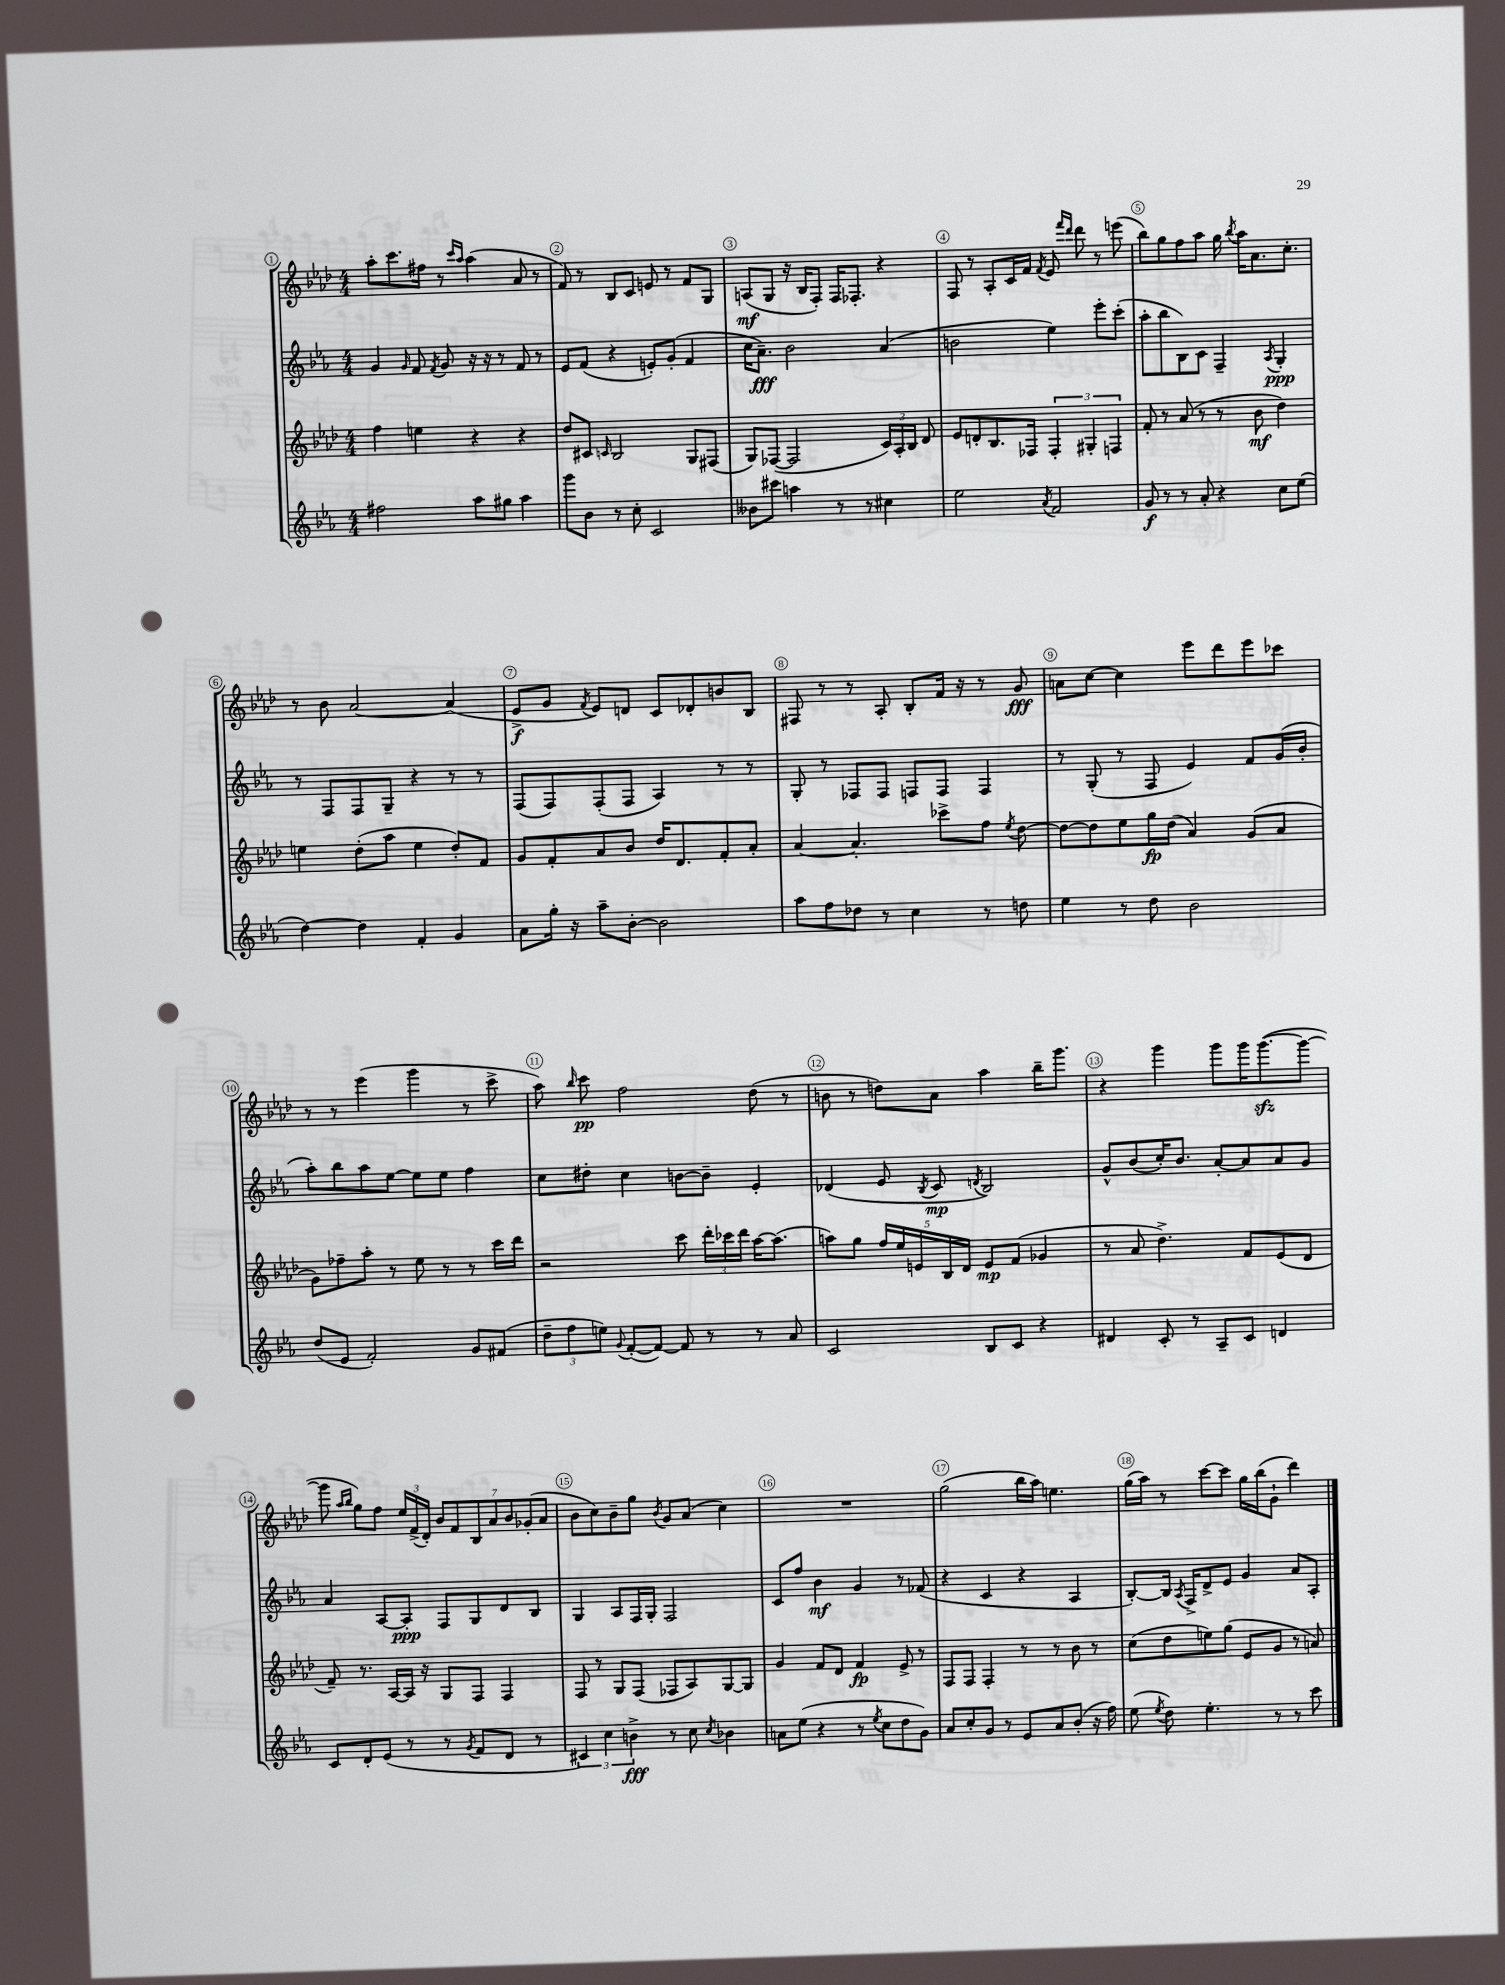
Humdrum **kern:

**kern	**dynam	**kern	**dynam	**kern	**dynam	**kern	**dynam
*part4	*part4	*part3	*part3	*part2	*part2	*part1	*part1
*staff4	*staff4	*staff3	*staff3	*staff2	*staff2	*staff1	*staff1
*clefG2	*	*clefG2	*	*clefG2	*	*clefG2	*
*k[b-e-a-]	*	*k[b-e-a-d-]	*	*k[b-e-a-]	*	*k[b-e-a-d-]	*
*M4/4	*	*M4/4	*	*M4/4	*	*M4/4	*
=1	=1	=1	=1	=1	=1	=1	=1
2ff#X\	.	4ff\	.	4g/	.	8aa-'\L	.
.	.	.	.	.	.	8.ccc\	.
.	.	.	.	16qqg/	.	.	.
.	.	4een\	.	8f/	.	.	.
.	.	.	.	.	.	16ff#X\Jk	.
.	.	.	.	8qf/	.	.	.
.	.	.	.	8g/	.	8r	.
.	.	.	.	.	.	16qqccc/LL	.
.	.	.	.	.	.	16qqaa-/JJ	.
8aa-\L	.	4r	.	16r	.	(4aa-\	.
.	.	.	.	16r	.	.	.
8gg#X\J	.	.	.	8r	.	.	.
4aa-\	.	4r	.	8f/	.	8a-/	.
.	.	.	.	8r	.	8r	.
=2	=2	=2	=2	=2	=2	=2	=2
8ggg\L	.	8dd-/L	.	8e-/L	.	8f/)	.
8b-\J	.	8c#X/J	.	(8f/J	.	8r	.
.	.	16qqcn/	.	.	.	.	.
8r	.	2B-/	.	4r	.	8B-/L	.
8cc'\	.	.	.	.	.	8c/J	.
2c/	.	.	.	8en'/L)	.	8en/	.
.	.	.	.	(8g'/J	.	8r	.
.	.	8G/L	.	4f/	.	8f/L	.
.	.	(8F#X/J	.	.	.	8G/J	.
=3	=3	=3	=3	=3	=3	=3	=3
8b--X\L	.	8G/L)	.	16cc\KL	.	(8An/L	mf
.	.	.	.	8.a-~\J)	fff	.	.
8ccc#X\J	.	([8F-X/J	.	.	.	8G/J	.
4aan\	.	2F-/]	.	2b-\	.	16r	.
.	.	.	.	.	.	16B-/KL	.
.	.	.	.	.	.	8F'/J)	.
8r	.	.	.	.	.	16F/KL	.
.	.	.	.	.	.	8.F-X'/J	.
8r	.	.	.	.	.	.	.
4cc#X\	.	24c/LL)	.	(4a-/	.	4r	.
.	.	24A-'/	.	.	.	.	.
.	.	24B-/JJ	.	.	.	.	.
.	.	8d-/	.	.	.	.	.
=4	=4	=4	=4	=4	=4	=4	=4
2ee-\	.	8e-/L	.	2bn\	.	8F/	.
.	.	8dn'/	.	.	.	8r	.
.	.	8.B-/	.	.	.	8A-'/L	.
.	.	.	.	.	.	16c/L	.
.	.	16F-X/Jk	.	.	.	16f/JJ	.
8qa-/	.	.	.	.	.	8qf/	.
2f/	.	6F-'/	.	4ee-\)	.	8e-/	.
.	.	.	.	.	.	16qqfff/LL	.
.	.	.	.	.	.	16qqddd-/JJ	.
.	.	.	.	.	.	8ddd-\	.
.	.	6G#X'/	.	.	.	.	.
.	.	.	.	8eee-'\L	.	8r	.
.	.	6Fn/	.	.	.	.	.
.	.	.	.	(8ccc'\J	.	(8eeen\	.
=5	=5	=5	=5	=5	=5	=5	=5
8g/	f	8f'/	.	8aa-'\L	.	8bb-\L)	.
8r	.	8r	.	8bb-\	.	8gg\	.
8r	.	(8a-/	.	8B-\)	.	8ff\	.
8a-'/	.	8r	.	8c\J	.	8aa-\J	.
4r	.	8r	.	4F~/	.	16gg\	.
.	.	.	.	.	.	8qbb-/	.
.	.	.	.	.	.	16aa-\KL	.
.	.	8b-\	mf	.	.	8.a-\	.
.	.	.	.	8qA-/	.	.	.
8cc\L	.	4dd-\)	.	4G'/	ppp	.	.
.	.	.	.	.	.	8.cc'\J	.
(8ee-\J	.	.	.	.	.	.	.
!!LO:LB:g=z
=6	=6	=6	=6	=6	=6	=6	=6
[4dd\)	.	4een\	.	8r	.	8r	.
.	.	.	.	8F/L	.	8b-\	.
4dd\]	.	(8dd-'\L	.	8F/	.	[2a-/	.
.	.	8aa-\J	.	8G~/J	.	.	.
4f'/	.	4ee\	.	4r	.	.	.
4g/	.	8dd-'/L)	.	8r	.	(4a-/]	.
.	.	8f/J	.	8r	.	.	.
=7	=7	=7	=7	=7	=7	=7	=7
8a-\L	.	8g/L	.	(8F/L	.	8e-^/L	f
16gg'\Jk	.	8f'/	.	8F/)	.	8g/J	.
16r	.	.	.	.	.	.	.
.	.	.	.	.	.	8qf/	.
8aa-~\L	.	8a-/	.	(8F'/	.	8e-/L)	.
[8b-'\J	.	8b-/J	.	8F/J	.	8dn/J	.
2b-\]	.	16dd-/KL	.	4A-/)	.	8c/L	.
.	.	8.d-/	.	.	.	.	.
.	.	.	.	.	.	8d-X'/	.
.	.	8f'/	.	8r	.	8bn/	.
.	.	8a-'/J	.	8r	.	8B-/J	.
=8	=8	=8	=8	=8	=8	=8	=8
8aa-\L	.	[4a-/	.	8G'/	.	8F#X/	.
8ff\	.	.	.	8r	.	8r	.
8dd-X\J	.	4.a-'/]	.	8F-X/L	.	8r	.
8r	.	.	.	8F-/J	.	8A-'/	.
4cc\	.	.	.	8Fn/L	.	8B-'/L	.
.	.	8ccc-X^\L	.	8F/J	.	16f/Jk	.
.	.	.	.	.	.	16r	.
8r	.	8ff\J	.	4F/	.	8r	.
.	.	8qee-/	.	.	.	.	.
8ddn\	.	[8dd-\	.	.	.	8g/	fff
=9	=9	=9	=9	=9	=9	=9	=9
4ee-\	.	8dd-\L_	.	8r	.	8an\L	.
.	.	8dd-\]	.	(8G'/	.	[8cc\J	.
8r	.	8ee-\	.	8r	.	4cc\]	.
8dd\	.	16gg\L	fp	8F/	.	.	.
.	.	(16dd-\JJ	.	.	.	.	.
2b-\	.	4a-/)	.	4e-/)	.	8eee-\L	.
.	.	.	.	.	.	8ddd-\	.
.	.	(8g/L	.	8f/L	.	8eee-\	.
.	.	8a-/J	.	(16g/L	.	8ccc-X\J	.
.	.	.	.	16b-'/JJ	.	.	.
!!LO:LB:g=z
=10	=10	=10	=10	=10	=10	=10	=10
(8dd/L	.	8g\L)	.	8aa-'\L)	.	8r	.
8e-/J	.	8ff-X~\	.	8bb-\	.	8r	.
2f'/)	.	8aa-'\J	.	8aa-\	.	(4eee-\	.
.	.	8r	.	[8ee-\J	.	.	.
.	.	8ee-\	.	8ee-\L]	.	4ggg\	.
.	.	8r	.	8ee-\J	.	.	.
8g/L	.	8r	.	4ff\	.	8r	.
(8f#X/J	.	16ccc\LL	.	.	.	8ccc^\	.
.	.	16ddd-\JJ	.	.	.	.	.
=11	=11	=11	=11	=11	=11	=11	=11
12dd~\L	.	2r	.	8cc\L	.	8aa-\)	.
12ff\	.	.	.	.	.	.	.
.	.	.	.	.	.	16qqbb-/	.
.	.	.	.	8dd#X'\J	.	8ccc\	pp
12een\J)	.	.	.	.	.	.	.
8qqg/	.	.	.	.	.	.	.
([8f'/L	.	.	.	4cc\	.	2ff\	.
8f/J_)	.	.	.	.	.	.	.
8f/]	.	8ccc\	.	[8bn\L	.	.	.
8r	.	24ddd-'\LL	.	8b~\J]	.	.	.
.	.	24ccc-X\	.	.	.	.	.
.	.	24ddd-\JJ	.	.	.	.	.
8r	.	[16aa-\KL	.	4e-'/	.	(8dd-\	.
.	.	(8.aa-\J]	.	.	.	.	.
8a-/	.	.	.	.	.	8r	.
=12	=12	=12	=12	=12	=12	=12	=12
2c/	.	8aan\L)	.	(4d-X/	.	8bn\	.
.	.	8gg\J	.	.	.	8r	.
.	.	20ff/LL	.	8e-/	.	8ddn\L)	.
.	.	20ee-/	.	.	.	.	.
.	.	20en/	.	.	.	.	.
.	.	.	.	8qB-/	.	.	.
.	.	.	.	8c/	mp	8a-\J	.
.	.	20B-/	.	.	.	.	.
.	.	20d-/JJ	.	.	.	.	.
.	.	.	.	8qdn/	.	.	.
8B-/L	.	8e/L	mp	2B-/)	.	4aa-\	.
8c/J	.	(8f/J	.	.	.	.	.
4r	.	4g-X/	.	.	.	16bb-~\KL	.
.	.	.	.	.	.	8.ggg\J	.
=13	=13	=13	=13	=13	=13	=13	=13
4d#X/	.	8r	.	8g^^/L	.	4r	.
.	.	8a-/	.	(8b-/	.	.	.
8c'/	.	4.dd-^\)	.	16cc'/K)	.	4ggg\	.
.	.	.	.	8.b-/J	.	.	.
8r	.	.	.	.	.	.	.
8A-~/L	.	.	.	[8a-'/L	.	8ggg\L	.
8c/J	.	8f/L	.	8a-/]	.	16ggg\K	.
.	.	.	.	.	.	([8.gggzz\	.
4dn/	.	(8e-/	.	8a-/	.	.	.
.	.	8d-/J	.	8g/J	.	8ggg\J_	.
!!LO:LB:g=z
=14	=14	=14	=14	=14	=14	=14	=14
8c/L	.	8f~/)	.	4a-/	.	8ggg\]	.
.	.	.	.	.	.	16qqaa-/LL	.
.	.	.	.	.	.	16qqbb-/JJ	.
8d'/	.	8.r	.	.	.	8gg\L)	.
(8e-/J	.	.	.	[8A-/L	.	8ff\J	.
.	.	[16A-/LL	.	.	.	.	.
8r	.	16A-/JJ]	.	8A-'/J]	ppp	24ee-/LL	.
.	.	.	.	.	.	(24f^/	.
.	.	16r	.	.	.	.	.
.	.	.	.	.	.	24d-'/JJ)	.
8r	.	8G/L	.	8F/L	.	14b-/L	.
.	.	.	.	.	.	14f/	.
8qg/	.	.	.	.	.	.	.
8f/L	.	8F/J	.	8G/	.	.	.
.	.	.	.	.	.	14B-/	.
.	.	.	.	.	.	14a-/	.
8d/J	.	4F/	.	8d/	.	.	.
.	.	.	.	.	.	14b-/	.
.	.	.	.	.	.	(14g-X'/	.
8r	.	.	.	8B-/J	.	.	.
.	.	.	.	.	.	14a-/J	.
=15	=15	=15	=15	=15	=15	=15	=15
6c#X/)	.	8F/	.	4G/	.	8b-\L	.
.	.	8r	.	.	.	8cc\)	.
6cc\	.	.	.	.	.	.	.
.	.	8G/L	.	8A-/L	.	8b-~\	.
6bn^\	fff	.	.	.	.	.	.
.	.	(8F/J	.	16F/L	.	8gg\J	.
.	.	.	.	16G'/JJ	.	.	.
.	.	.	.	.	.	8qb-/	.
8r	.	8F-X/L	.	2F/	.	8g/L	.
8cc\	.	8A-/)	.	.	.	(8a-/J	.
8qcc/	.	.	.	.	.	.	.
4b-X\	.	[8G/	.	.	.	4cc\)	.
.	.	8G/J]	.	.	.	.	.
=16	=16	=16	=16	=16	=16	=16	=16
8an\L	.	4g/	.	8c/L	.	1r	.
(8ee-\J	.	.	.	8ff/J	.	.	.
4r	.	8f/L	.	4b-\	mf	.	.
.	.	8d-/J	.	.	.	.	.
8r	.	4f/	fp	4g/	.	.	.
8qee-/	.	.	.	.	.	.	.
8cc\L	.	.	.	.	.	.	.
8dd\	.	8e-^/	.	8r	.	.	.
8g\J)	.	8r	.	(8f-X/	.	.	.
=17	=17	=17	=17	=17	=17	=17	=17
8a-/L	.	8F/L	.	4r	.	(2gg\	.
8cc'/	.	8F/J	.	.	.	.	.
8g/J	.	4F'/	.	4c/	.	.	.
8r	.	.	.	.	.	.	.
8e-/L	.	8r	.	4r	.	16bb-\LL	.
.	.	.	.	.	.	16aa-\JJ)	.
8a-/	.	8r	.	.	.	4.een\	.
(8b-'/J	.	8b-\	.	4A-/	.	.	.
16r	.	8r	.	.	.	.	.
16ff\)	.	.	.	.	.	.	.
=18	=18	=18	=18	=18	=18	=18	=18
(8ee-\	.	(8cc\L	.	[8B-'/L)	.	(16gg\LL	.
.	.	.	.	.	.	16aa-\JJ)	.
8qee-/	.	.	.	.	.	.	.
8dd\)	.	8dd-\	.	16B-/Jk]	.	8r	.
.	.	.	.	8qA-/	.	.	.
.	.	.	.	16F^/KL	.	.	.
4.ee-'\	.	8een\)	.	8d^/	.	[8ccc\L	.
.	.	(8gg\J	.	8e-/J	.	8ccc\J]	.
.	.	8e-/L	.	4g/	.	16gg\LL	.
.	.	.	.	.	.	(16bb-\J	.
8r	.	8g/J	.	.	.	8g`\J	.
8r	.	8r	.	8a-/L	.	4ddd-\)	.
8ccc\	.	8an/)	.	8A-'/J	.	.	.
==	==	==	==	==	==	==	==
*-	*-	*-	*-	*-	*-	*-	*-
